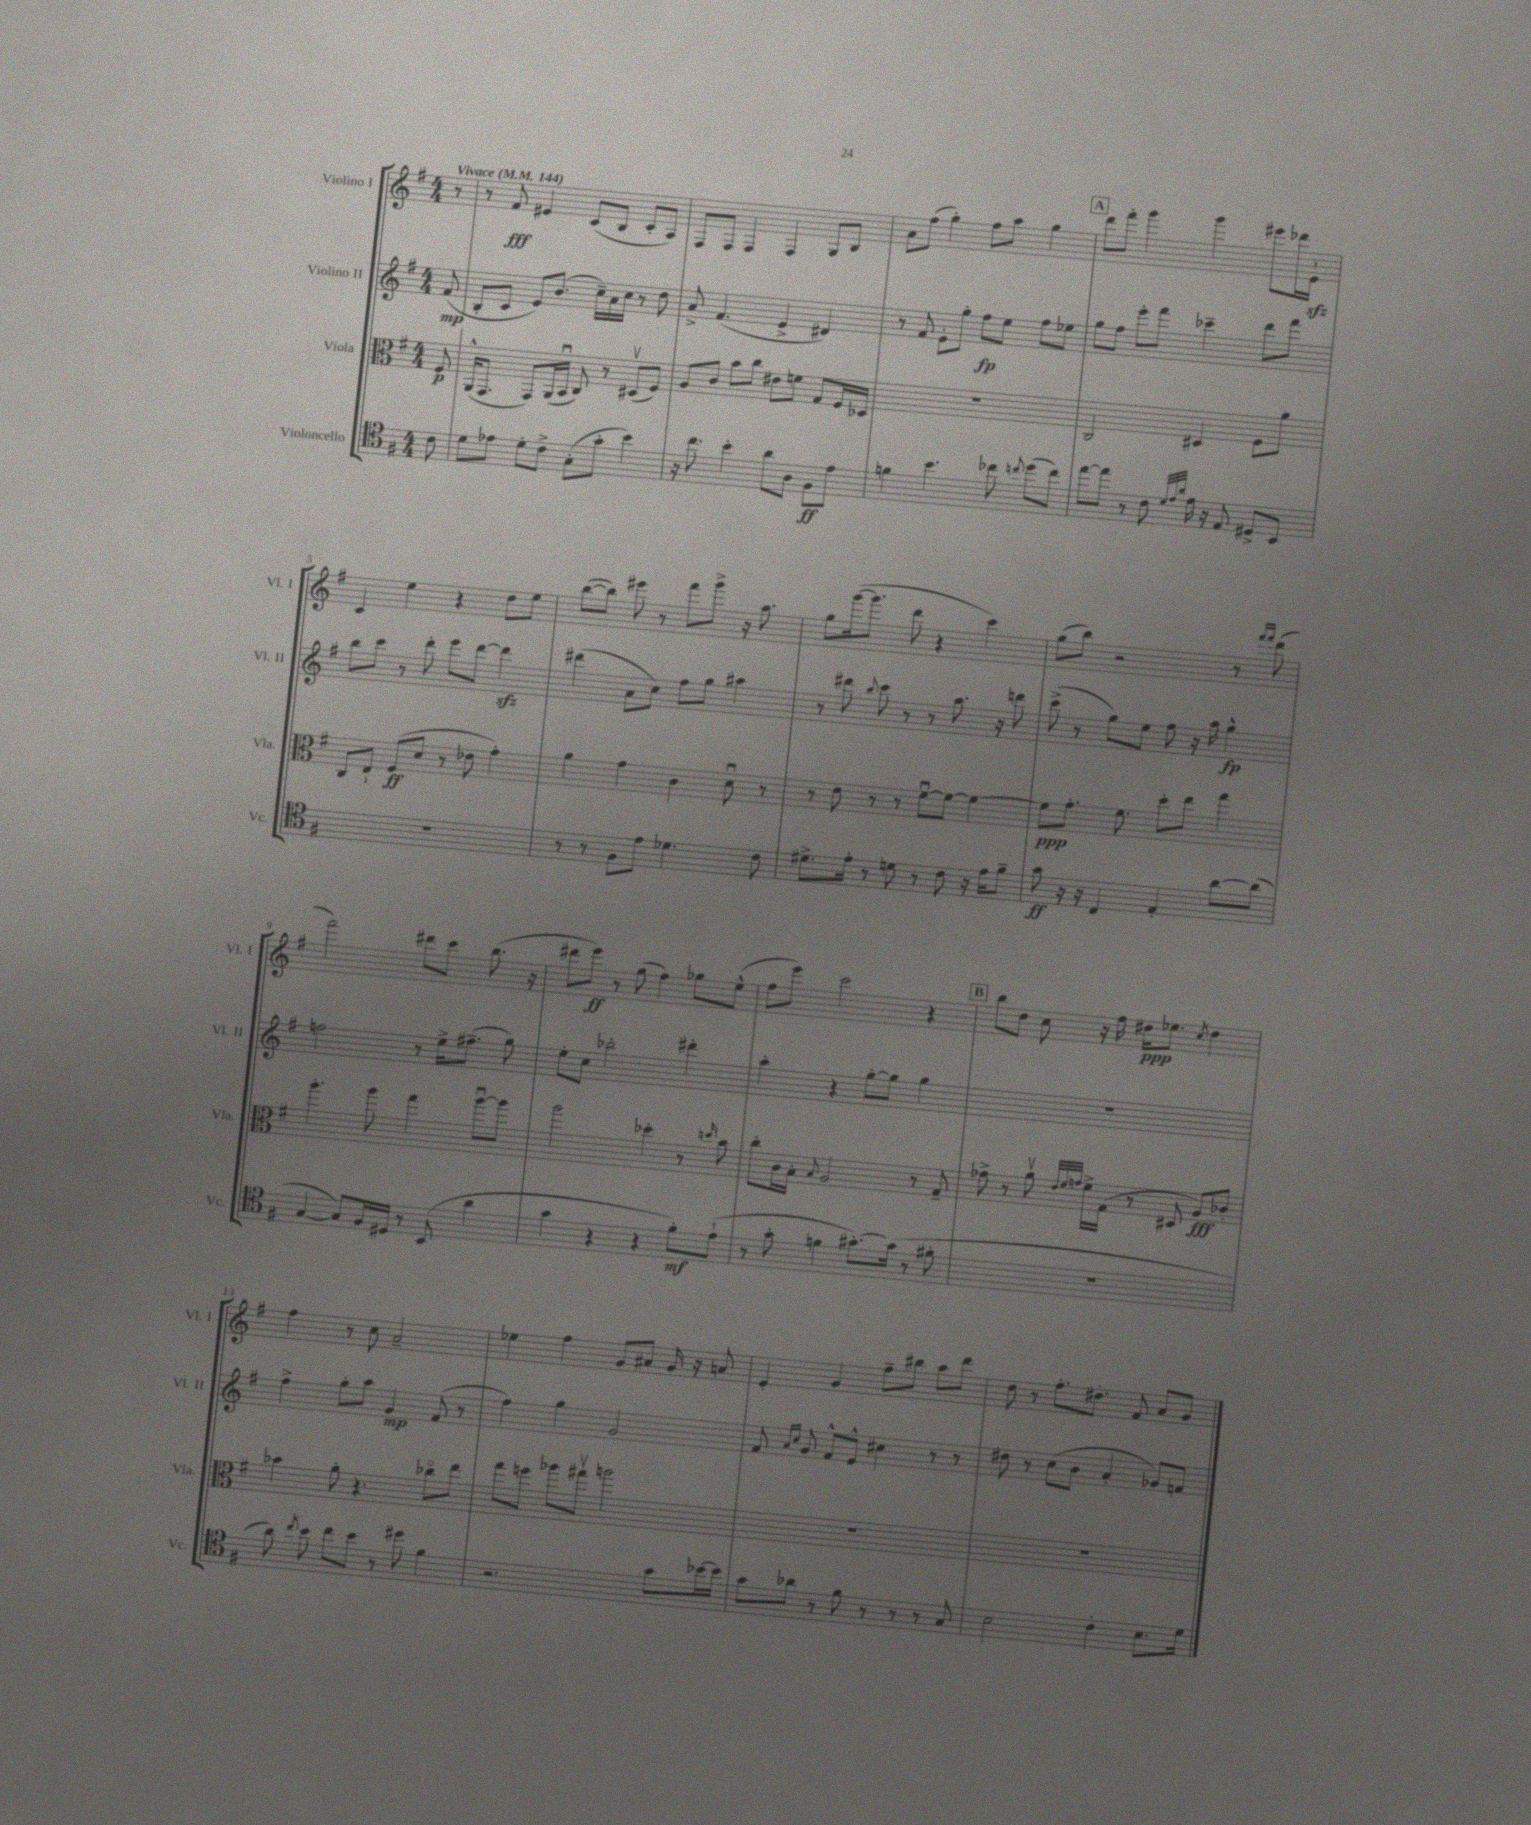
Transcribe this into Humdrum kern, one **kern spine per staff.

**kern	**kern	**kern	**kern
*staff4	*staff3	*staff2	*staff1
*clefC4	*clefC3	*clefG2	*clefG2
*k[f#]	*k[f#]	*k[f#]	*k[f#]
*M4/4	*M4/4	*M4/4	*M4/4
*MM144	*MM144	*MM144	*MM144
8c\	8F#/	(8f#/	8r
=	=	=	=
8d\L	(16AA^^/LK	8B'/L	8r
.	8.GG/J	.	.
8e-\J	.	8c/J	8f#/
8d'\L	8GG/L)	8e/L)	4e#/
8c^\J	(16AA/L	(8.b/J	.
.	16BBu/JJ	.	.
(8G'\L	8C/)	.	(8c/L
.	.	16cc~\LL)	.
8g'\J	8r	16a\	8B/J
.	.	16cc\JJ	.
4b\)	(8D#v/L	8r	8c'/L
.	8F#/J)	8dd\	8A/J)
=	=	=	=
16r	8A/L	8a^/	8F#/L
8.cc\	.	.	.
.	8c/J	(4.f#/	8F#/J
4b'\	8b\L	.	4F#/
.	8cc\J	.	.
8a\L	8e#\L	4e^/	4F#/
8A\J	8f\J	.	.
8F#\L	8G/L	4d#/)	8G/L
8e\J	16F#/L	.	8B/J
.	16D-/JJ	.	.
=	=	=	=
4f\	1r	8r	8a\L
.	.	8f#/	(8ff#\J
4.b\	.	8e'\L	4gg'\)
.	.	8gg'\J	.
.	.	8ff#\L	8ff#\L
8cc-\	.	8ee\J	8aa\J
8qqcc/	.	.	.
(8dd\L	.	8ff#\L	4gg\
8cc\J)	.	8ee-\J	.
=	=	=	=
[8ee\L	2C/	8gg\L	8ddd\L
8ee\]J	.	8ff#\J	8fff#'\J
8r	.	8eee'\L	4ggg\
8c\	.	8fff#\J	.
32qqd/LLL	.	.	.
32qqe/	.	.	.
32qqa/JJJ	.	.	.
16e\	4D#/	4ccc-~\	4ggg\
16r	.	.	.
8E/	.	.	.
8D#^/L	8F#\L	8ddd\L	8eee#\L
8BB/J	8a\J	8fff#\J	16ddd-\L
.	.	.	16e`\JJ
=	=	=	=
1r	8C/L	8bb\L	4c/
.	8E`/J	8ccc\J	.
.	(8F#/L	8r	4ee\
.	8d/J	8ddd'\	.
.	8r	8eee\L	4r
.	8e-\	[8ddd\J	.
.	4g'\)	4ddd\]	8dd\L
.	.	.	8ee\J
=	=	=	=
8r	4a\	(4ddd#\	([8bb\L
8r	.	.	8bb\]J)
8F#\L	4g\	8a\L	8eee#\
8e\J	.	8cc\J)	8r
4.d-\	4c\	8ff#\L	8fff#\L
.	.	8gg\J	8ggg^\J
.	8du\	4aa#\	16r
.	.	.	8.aa\
8c\	8r	.	.
=	=	=	=
8.d#^\L	8r	8r	8gg\L
.	8e\	8ddd#\	([16ggg\k
16e'\Jk	.	.	8.ggg\]J
.	.	8qqbb/	.
8r	8r	8ccc\	.
8d\	8r	8r	8ddd\
8r	[8f#u\L	8r	4r
8c\	8f#\_J	8.aa\	.
16r	4f#\_	.	4ccc\)
16e\LK	.	16r	.
8f#~\J	.	8ddd\	.
=	=	=	=
8g\	8f#\]L	(8ccc^\	(8gg\L
16r	8.g'\J	8r	8bb\J)
16r	.	.	.
4C/	.	8gg\L)	2r
.	8.f#\	.	.
.	.	8ee\J	.
4E'/	8dd'\L	8ff#\	.
.	8ee\J	16r	.
.	.	16aa\	.
[8a\L	4gg\	4gg^^\	8r
.	.	.	16qqfff#/LL
.	.	.	16qqfff#/JJ
(8a\]J	.	.	(8ddd\
=	=	=	=
[4G/	4.aa'\	2ff\	2fff#\)
8G/]L)	.	.	.
16F#/L	8aa\	.	.
16D#/JJ	.	.	.
8r	4gg\	8r	8ddd#\L
(8BB/	.	16ee^\LK	8ccc\J
.	.	(8.ff#~\J	.
4a\	[8aau\L	.	(8.bb\
.	8aa\]J	8gg\)	.
.	.	.	16r
=	=	=	=
4g\	2aa\	8ee'\L	8ddd#\L
.	.	8cc\J	8eee\J)
4r	.	2bb-'\	8r
.	.	.	(8gg\
4r	4dd-'\	.	4ff#\)
8f#'\L)	8r	4ddd#'\	8gg-\L
.	16qqdd/	.	.
(8e`\J	8b\	.	(8ee^^\J
=	=	=	=
8r	8cc'\L	4aa'\	8ff#\L
8g'\	16c\L	.	8eee\J)
.	16B'\JJ	.	.
.	8qqB/	.	.
4f\	2A/	4r	2ccc\
[8.g#'\L)	.	[8gg'\L	.
.	.	8gg\]J	.
(16g#\]Jk	.	.	.
8r	8r	4gg\	4r
8f#'\	8G~/	.	.
=	=	=	=
1r	8g-^\	1r	8bb\L
.	8r	.	8dd\J
.	8av\	.	8cc\
.	32qqe/LLL	.	.
.	32qqf#/	.	.
.	32qqg/JJJ	.	.
.	16f#^\LL	.	16r
.	(16G\JJ	.	16ff#\
.	8r	.	16dd#\LK
.	.	.	8.ee-\J
.	8D#/	.	.
.	.	.	8qcc/
.	8A/L)	.	4dd#\
.	8c-'/J	.	.
=	=	=	=
8a\)	4b-\	4ff#^\	4ff#\
8qcc/	.	.	.
8b\	.	.	.
8cc\L	8a'\	8gg'\L	8r
8b\J	4.r	8aa\J	8cc\
8r	.	4g/	2a~/
8dd#\	.	.	.
4f#\	8cc-o\L	(8f#/	.
.	8ee\J	8r	.
=	=	=	=
2.r	8gg\L	4ff#\)	4ee-\
.	8ff\J	.	.
.	8aa-\L	4gg\	4ff#\
.	8gg#v\J	.	.
.	2aa\	2g/	8g/L
.	.	.	8a#/J
8g\L	.	.	16g/
.	.	.	16r
[16b-\L	.	.	8a/
16b-\]JJ	.	.	.
=	=	=	=
8g\L	1r	8f#/	4e'/
.	.	16qqa/LL	.
.	.	16qqcc/JJ	.
8a-\J	.	8g/	.
8r	.	8f#^^/L	4g/
8f#\	.	8e^^/J	.
8r	.	4cc#\	8ff#~\L
8r	.	.	8bb#\J
8r	.	8r	8aa\L
8G/	.	8r	8ddd\J
=	=	=	=
2B\	1r	8dd#\	8dd\
.	.	8r	8r
.	.	(8cc\L	8.ff#'\L
.	.	8b\J	.
.	.	.	8.dd#'\J
4c'\	.	4a'/	.
.	.	.	8f#/
8.B\L	.	8g-/L)	8a/L
.	.	8f/J	8g/J
16d\Jk	.	.	.
==	==	==	==
*-	*-	*-	*-
